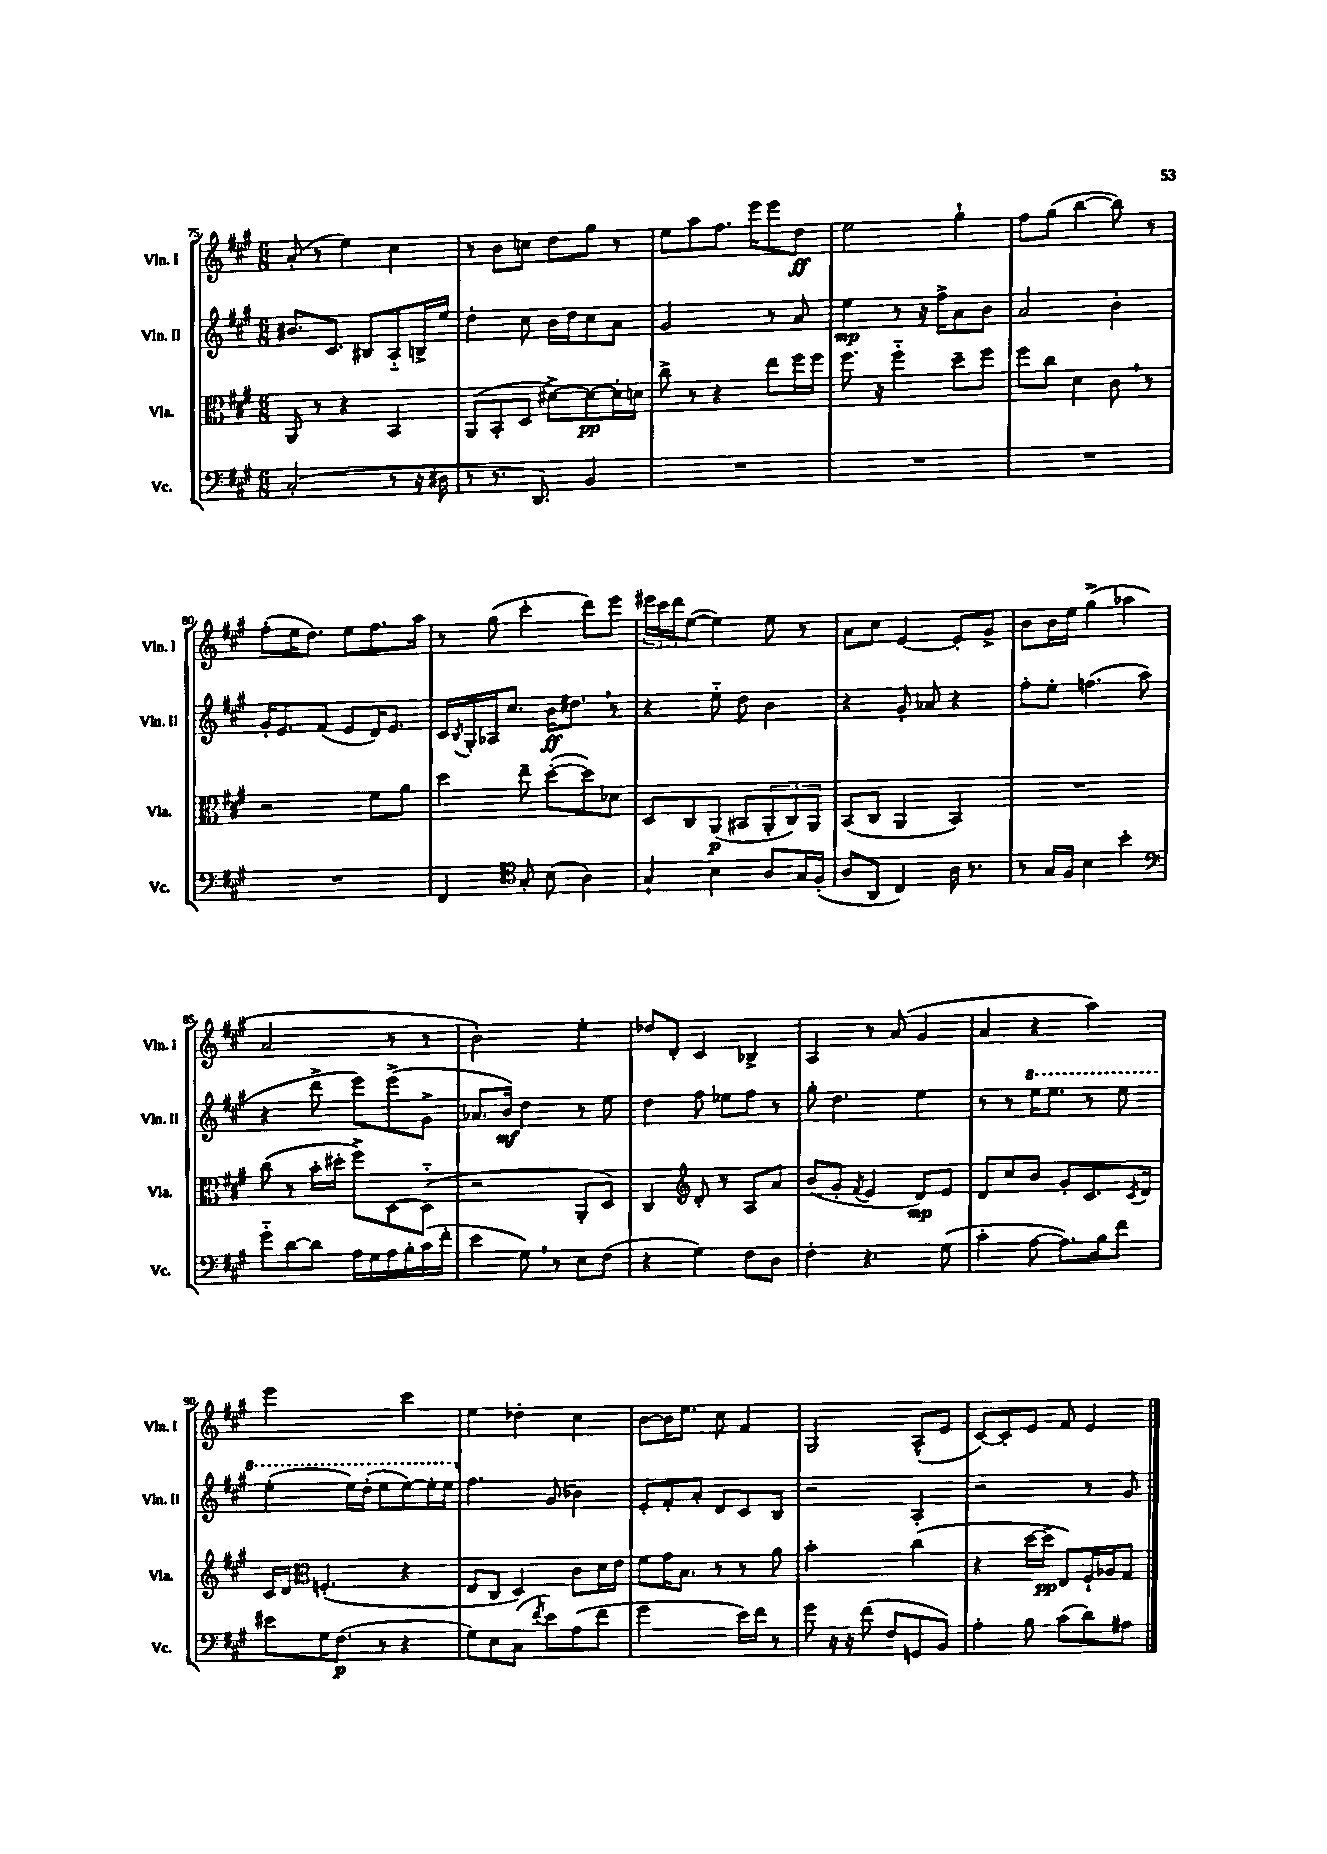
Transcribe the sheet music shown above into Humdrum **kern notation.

**kern	**dynam	**kern	**dynam	**kern	**dynam	**kern	**dynam
*part4	*part4	*part3	*part3	*part2	*part2	*part1	*part1
*staff4	*staff4	*staff3	*staff3	*staff2	*staff2	*staff1	*staff1
*I"Vc.	*	*I"Vla.	*	*I"Vln. II	*	*I"Vln. I	*
*I'Vc.	*	*I'Vla.	*	*I'Vln. II	*	*I'Vln. I	*
*clefF4	*	*clefC3	*	*clefG2	*	*clefG2	*
*k[f#c#g#]	*	*k[f#c#g#]	*	*k[f#c#g#]	*	*k[f#c#g#]	*
*M6/8	*	*M6/8	*	*M6/8	*	*M6/8	*
=75	=75	=75	=75	=75	=75	=75	=75
(2C#'/	.	8AA/	.	8.b#X/L	.	(8a'/	.
.	.	8r	.	.	.	8r	.
.	.	.	.	8.c#/J	.	.	.
.	.	4r	.	.	.	4ee\)	.
.	.	.	.	8B#X/L	.	.	.
8r	.	4BB/	.	8A/	.	4cc#\	.
16r	.	.	.	16Bn^/L	.	.	.
16D#X\	.	.	.	16ee/JJ	.	.	.
=76	=76	=76	=76	=76	=76	=76	=76
8r	.	(8AA/L	.	4dd'\	.	8r	.
8.r	.	8BB'/	.	.	.	8b\L	.
.	.	8D/J	.	8cc#\	.	8ccn\J	.
8.DD/)	.	.	.	.	.	.	.
.	.	[8d#X^\L)	.	16b\LL	.	8dd\L	.
.	.	.	.	16dd\J	.	.	.
4BB/	.	8d#\_	pp	8cc#\	.	8gg#\J	.
.	.	16d#'\L]	.	8a\J	.	8r	.
.	.	16dn\JJ	.	.	.	.	.
=77	=77	=77	=77	=77	=77	=77	=77
2.r	.	8cc#^\	.	2g#/	.	8ee\L	.
.	.	8r	.	.	.	8aa\	.
.	.	4r	.	.	.	8.ff#\J	.
.	.	.	.	.	.	16eee\KL	.
.	.	8ee\L	.	8r	.	8eee\	.
.	.	16ff#\L	.	8a/	.	8dd\J	ff
.	.	16ff#\JJ	.	.	.	.	.
=78	=78	=78	=78	=78	=78	=78	=78
2.r	.	8.ff#\	.	4ee\	mp	2ee\	.
.	.	16r	.	.	.	.	.
.	.	4ff#\	.	8r	.	.	.
.	.	.	.	16r	.	.	.
.	.	.	.	16ff#^\KL	.	.	.
.	.	8dd~\L	.	8a\	.	4gg#`\	.
.	.	8ff#\J	.	8b\J	.	.	.
=79	=79	=79	=79	=79	=79	=79	=79
2.r	.	8ff#\L	.	2a/	.	8ff#\L	.
.	.	8cc#\J	.	.	.	(8gg#\J	.
.	.	4d\	.	.	.	[4bb\	.
.	.	8c#,\	.	4b'\	.	8bb\])	.
.	.	8r	.	.	.	8r	.
!!LO:LB:g=z
=80	=80	=80	=80	=80	=80	=80	=80
2.r	.	2r	.	16g#'/KL	.	(8ff#'\L	.
.	.	.	.	8.e/	.	.	.
.	.	.	.	.	.	16ee\K	.
.	.	.	.	.	.	8.dd\J)	.
.	.	.	.	(8f#/J	.	.	.
.	.	.	.	8e/L	.	8ee\L	.
.	.	8f#\L	.	16d/K)	.	8.ff#\	.
.	.	.	.	8.e/J	.	.	.
.	.	8a\J	.	.	.	.	.
.	.	.	.	.	.	16aa\Jk	.
=81	=81	=81	=81	=81	=81	=81	=81
4FF#/	.	4dd\	.	16c#/LL	.	8r	.
.	.	.	.	8qB/	.	.	.
.	.	.	.	16G#'/	.	.	.
.	.	.	.	16A-X/J	.	(8gg#\	.
.	.	.	.	8.cc#/J	.	.	.
*clefC4	*	*	*	*	*	*	*
8G#'/	.	8ee~\	.	.	.	4ccc#'\	.
(8B\	.	([8dd'\L	.	16b\KL	ff	.	.
.	.	.	.	8.dd#X,\J	.	.	.
4A\)	.	8dd\])	.	.	.	8ddd\L)	.
.	.	8d-X\J	.	8r	.	8eee\J	.
=82	=82	=82	=82	=82	=82	=82	=82
4G#`/	.	8D/L	.	4r	.	24eee#X\LL	.
.	.	.	.	.	.	24ccc#\	.
.	.	.	.	.	.	24ddd\J	.
.	.	8C#/	.	.	.	([8ee\J	.
4B\	.	(8AA/J	p	8ee\	.	4ee\])	.
.	.	8BB#X/L	.	8dd\	.	.	.
8A/L	.	12AA'/	.	4b\	.	8ee\	.
.	.	12C#/)	.	.	.	.	.
16G#/L	.	.	.	.	.	8r	.
.	.	12AA/J	.	.	.	.	.
(16F#'/JJ	.	.	.	.	.	.	.
=83	=83	=83	=83	=83	=83	=83	=83
8A/L	.	(8BB/L	.	4r	.	8a\L	.
8AA/J	.	8C#/J	.	.	.	8cc#\J	.
4C#/)	.	4AA/	.	8g#'/	.	[4e/	.
.	.	.	.	8a-X/	.	.	.
16A\	.	4BB/)	.	4r	.	8e'/L]	.
8.r	.	.	.	.	.	.	.
.	.	.	.	.	.	8g#^/J	.
=84	=84	=84	=84	=84	=84	=84	=84
8r	.	2.r	.	8ff#'\L	.	8b\L	.
16G#/LL	.	.	.	8ee'\J	.	16b\L	.
16F#/JJ	.	.	.	.	.	16ee\JJ	.
4B\	.	.	.	(4.ffn\	.	(4gg#^\	.
4b'\	.	.	.	.	.	4aa-X\	.
.	.	.	.	8aa\	.	.	.
!!LO:LB:g=z
=85	=85	=85	=85	=85	=85	=85	=85
*clefF4	*	*	*	*	*	*	*
8g#\L	.	(8cc#\	.	4r	.	2a/	.
[8d\	.	8r	.	.	.	.	.
8d\J]	.	16b'\LL	.	8ddd^\	.	.	.
.	.	16dd#X'\JJ	.	.	.	.	.
16A\LL	.	8ff#^\L)	.	8eee\L)	.	.	.
16G#\	.	.	.	.	.	.	.
16A\	.	[8D\	.	(8eee^\	.	8r	.
16B'\	.	.	.	.	.	.	.
(16c#\	.	(8D\J]	.	8g#^\J	.	8r	.
16f#'\JJ	.	.	.	.	.	.	.
=86	=86	=86	=86	=86	=86	=86	=86
4e\	.	2r	.	8.a-X/L	.	2b'\)	.
.	.	.	.	16b/Jk)	mf	.	.
8G#,\)	.	.	.	4dd\	.	.	.
8r	.	.	.	.	.	.	.
8E\L	.	8AA'/L	.	8r	.	4ee'\	.
(8F#\J	.	8D/J)	.	8ee\	.	.	.
=87	=87	=87	=87	=87	=87	=87	=87
4r	.	4C#/	.	4dd\	.	8dd-X/L	.
.	.	.	.	.	.	8d'/J	.
*	*	*clefG2	*	*	*	*	*
4G#\)	.	8d'/	.	8ff#\	.	4c#/	.
.	.	8r	.	8ee-X\L	.	.	.
8F#\L	.	8A/L	.	8ff#\J	.	4B-X^/	.
8D\J	.	8a/J	.	8r	.	.	.
=88	=88	=88	=88	=88	=88	=88	=88
4F#'\	.	(8b/L	.	8gg#'\	.	4A/	.
.	.	8g#'/J	.	4.dd\	.	.	.
.	.	8qf#/	.	.	.	.	.
4.r	.	4e/	.	.	.	8r	.
.	.	.	.	.	.	(8a/	.
.	.	8d/L)	mp	4ee\	.	4g#/	.
(8G#\	.	8e/J	.	.	.	.	.
=89	=89	=89	=89	=89	=89	=89	=89
4c#'\	.	8d/L	.	8r	.	4a/	.
.	.	8cc#/	.	8r	.	.	.
*	*	*	*	*8va	*	*	*
[8A\	.	8b/J	.	16eee\KL	.	4r	.
.	.	.	.	8.eee\J	.	.	.
8.A\L])	.	8g#'/L	.	.	.	.	.
.	.	8.c#/	.	8r	.	4aa\)	.
16B\k	.	.	.	.	.	.	.
8f#\J	.	.	.	8eee\	.	.	.
.	.	8qc#/	.	.	.	.	.
.	.	16d/Jk	.	.	.	.	.
!!LO:LB:g=z
=90	=90	=90	=90	=90	=90	=90	=90
8e#X\L	.	16c#/LL	.	(4eee'\	.	2eee\	.
.	.	16d/JJ	.	.	.	.	.
*	*	*clefC3	*	*	*	*	*
16G#\K	.	(4.Fn'/	.	.	.	.	.
(8.F#\J	p	.	.	.	.	.	.
.	.	.	.	16eee\LL)	.	.	.
.	.	.	.	(16ddd'\JJ	.	.	.
8r	.	.	.	8eee\L	.	.	.
4r	.	4r	.	[8eee\)	.	4ccc#\	.
.	.	.	.	16eee'\L]	.	.	.
.	.	.	.	16eee\JJ	.	.	.
=91	=91	=91	=91	=91	=91	=91	=91
*	*	*	*	*X8va	*	*	*
8G#\L)	.	8E/L	.	4.ff#\	.	4ee\	.
8E\	.	8C#/J	.	.	.	.	.
(8C#\J	.	4D/)	.	.	.	4dd-X'\	.
8qf#/	.	.	.	.	.	.	.
8e\L)	.	.	.	(8g#/	.	.	.
(8A\	.	8c#\L	.	4b-X\)	.	4cc#\	.
8f#\J	.	16d\L	.	.	.	.	.
.	.	16e\JJ	.	.	.	.	.
=92	=92	=92	=92	=92	=92	=92	=92
2g#\	.	8f#\L	.	8e'/L	.	[8b\L	.
.	.	16g#\K	.	8f#'/	.	16b\K]	.
.	.	8.B\J	.	.	.	8.ee\J	.
.	.	.	.	8a'/J	.	.	.
.	.	8r	.	8d/L	.	8cc#\	.
16e\LL)	.	8r	.	8c#/	.	4f#/	.
16f#\JJ	.	.	.	.	.	.	.
8r	.	8a\	.	8B/J	.	.	.
=93	=93	=93	=93	=93	=93	=93	=93
8g#\	.	2b'\	.	2r	.	2G#/	.
16r	.	.	.	.	.	.	.
16r	.	.	.	.	.	.	.
(8f#\	.	.	.	.	.	.	.
8F#/L	.	.	.	.	.	.	.
8GGn/	.	(4cc#\	.	4A'/	.	(8A^^/L	.
8BB/J)	.	.	.	.	.	8e/J	.
=94	=94	=94	=94	=94	=94	=94	=94
4A'\	.	4r	.	2r	.	[8c#/L)	.
.	.	.	.	.	.	8c#'/]	.
8B\	.	[16dd\LL	.	.	.	8e/J	.
.	.	16dd~\JJ]	pp	.	.	.	.
(8c#\L	.	8E/L)	.	.	.	8f#/	.
8d\)	.	16F#`/L	.	8r	.	4e/	.
.	.	16A-X/J	.	.	.	.	.
8A#X\J	.	8G#/J	.	8g#/	.	.	.
==	==	==	==	==	==	==	==
*-	*-	*-	*-	*-	*-	*-	*-
